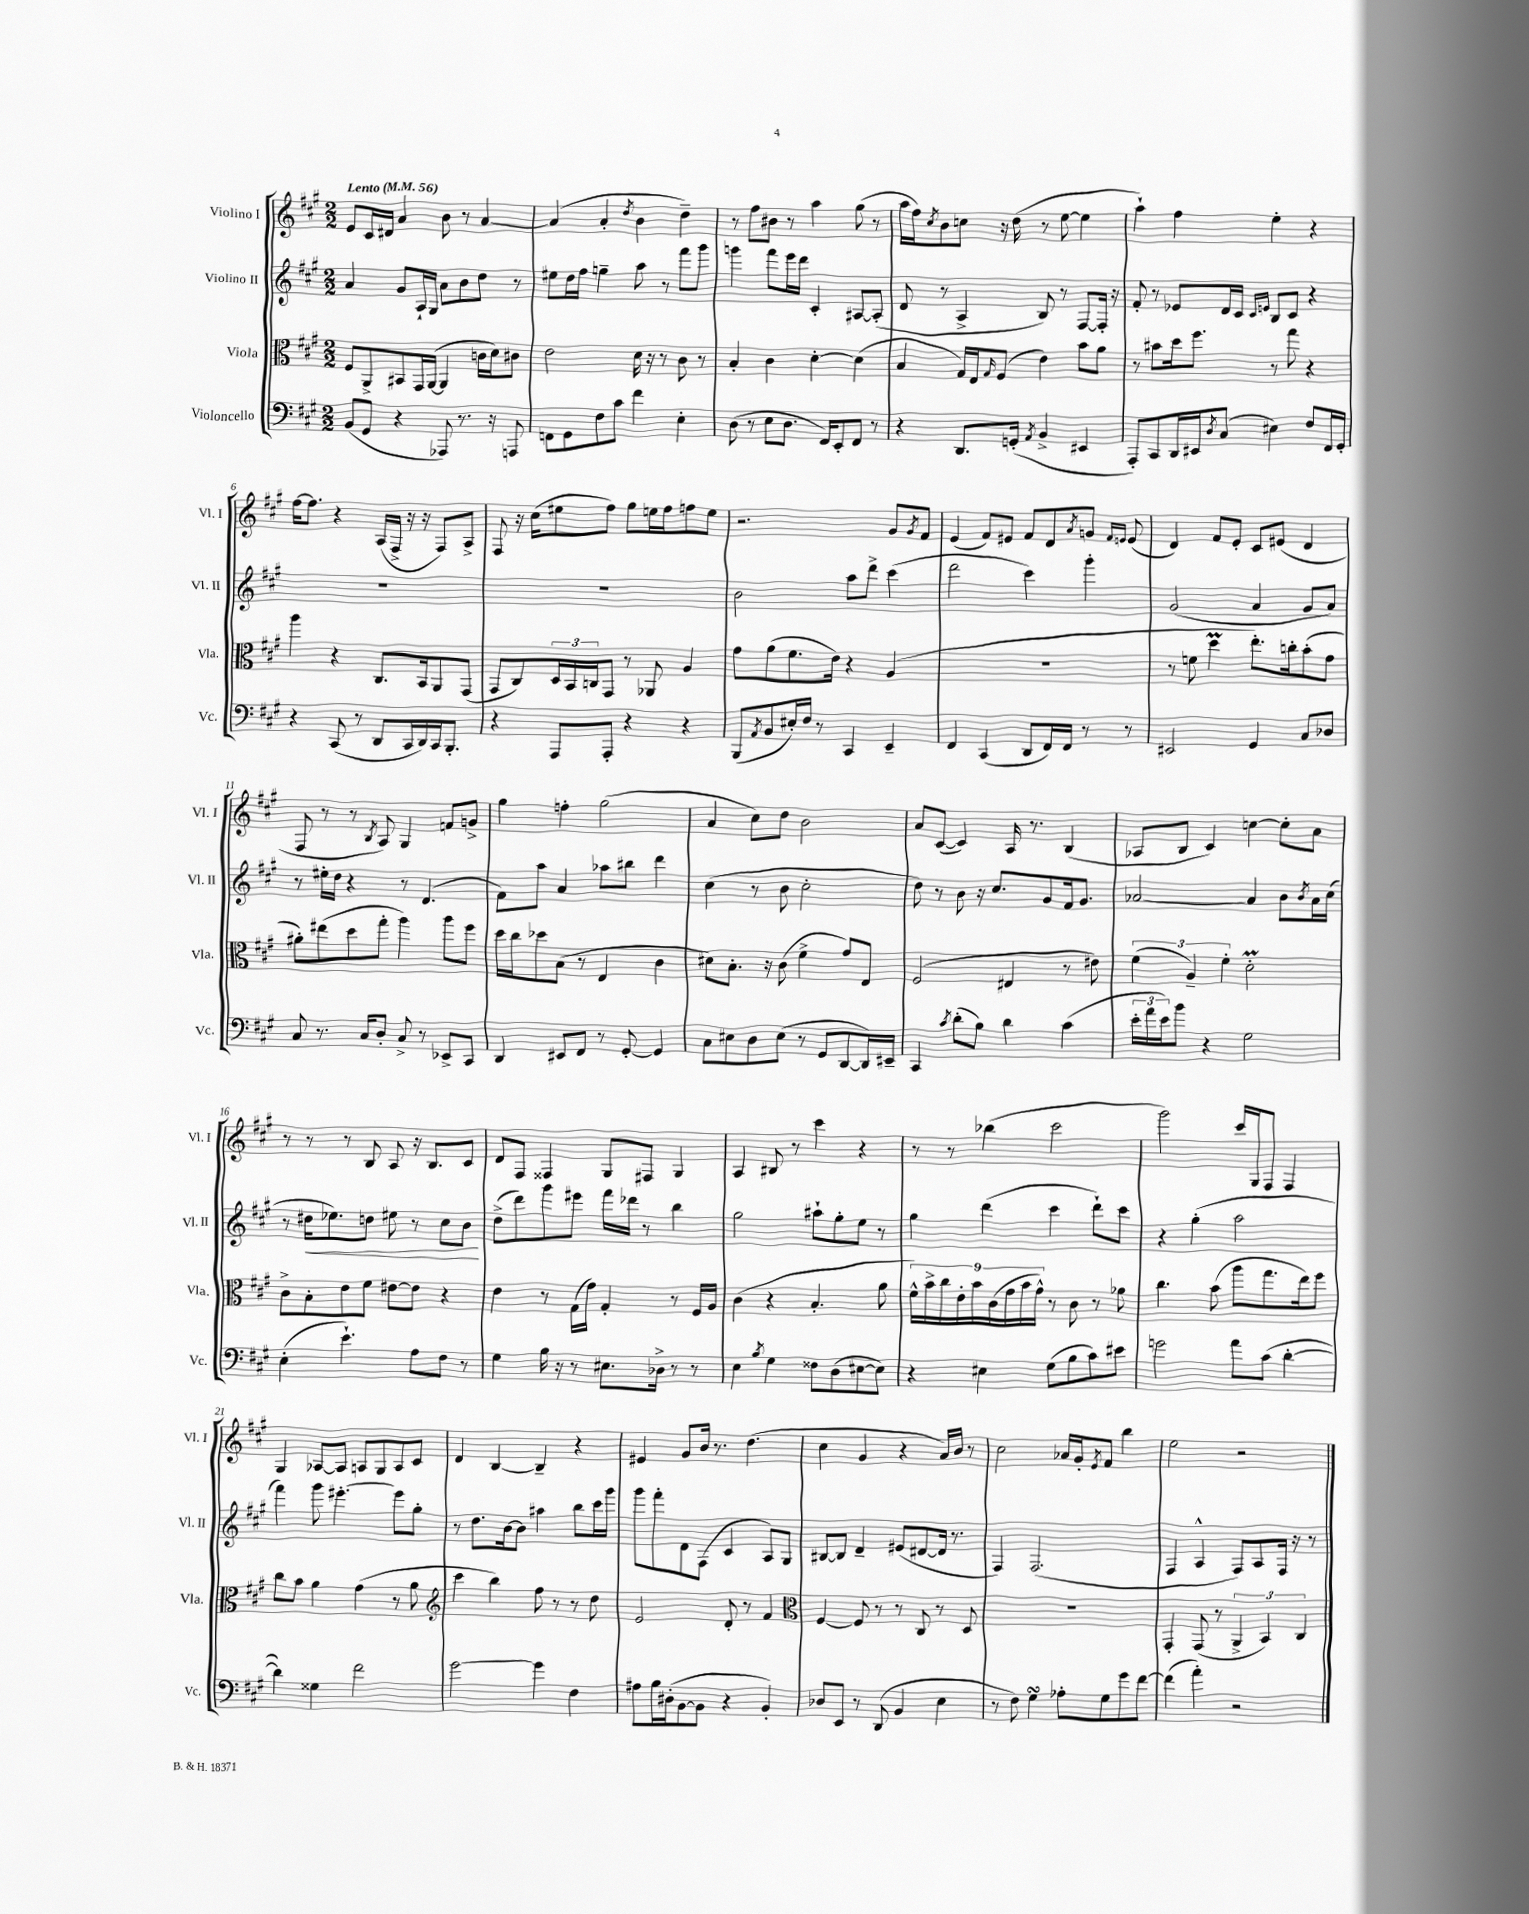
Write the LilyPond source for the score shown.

<<
\new StaffGroup <<
\new Staff = "s0" \with { instrumentName = "Violino I" shortInstrumentName = "Vl. I" } {
    \clef treble \key a \major \numericTimeSignature \time 2/2 \tempo "Lento" 4 = 56
    e'8 cis'16 dis'16 a'4 b'8 r8 a'4~ |
    a'4( a'4-. \acciaccatura { d''8 } b'4 d''4--) |
    r8 fis''8 bis'8 r8 a''4 gis''8( r8 |
    a''16 fis''16) \acciaccatura { cis''8 } b'8 c''8 r16 d''16( r8 e''8~ e''4 |
    a''4-!) fis''4 e''4-. r4 |
    fis''16~ fis''8. r4 a16( fis16-> r16 r16 fis8) a8-> |
    fis8 r16 cis''16( eis''8 fis''8) gis''8 e''16 fis''16 f''8 e''8 |
    r2. gis'8 \acciaccatura { gis'8 } fis'8 |
    e'4( fis'8) eis'8 fis'8 d'8 \acciaccatura { a'8 } g'8 \grace { fis'16 e'16 } e'8( |
    d'4) fis'8 e'8-. cis'8 eis'8( d'4 |
    fis8 r8 r8 \acciaccatura { b8 } a8) gis4 f'8 g'8-> |
    gis''4 f''4-. gis''2( |
    a'4 cis''8) d''8 b'2 |
    a'8 cis'8~( cis'4) a16 r8. b4( |
    aes8 b8 cis'4) c''4~ c''8-. a'8 |
    r8 r8 r8 b8 a8 r16 b8. cis'8 |
    d'8 fis8 fisis4 gis8 fis8 gis4 |
    a4 bis8 r8 cis'''4 r4 |
    r8 r8 bes''4( cis'''2 |
    gis'''2) cis'''16 gis16 fis8 fis4 |
    gis4 aes8~ aes8 a8 gis8 a8 cis'8 |
    d'4 b4~ b4-- r4 |
    eis'4 gis'8 b'16 r8. d''4.( |
    cis''4 gis'4 r4 a'16) b'16 r8 |
    cis''2 aes'16 gis'16-. \acciaccatura { e'8 } fis'8 b''4 |
    e''2 r2 \bar "|." |
}
\new Staff = "s1" \with { instrumentName = "Violino II" shortInstrumentName = "Vl. II" } {
    \clef treble \key a \major \numericTimeSignature \time 2/2
    a'4 gis'8 a16-! gis16 a'8 b'8 d''8 r8 |
    eis''8 d''16 fis''16 g''4-- a''8 r8 fis'''8 gis'''8 |
    g'''4 fis'''8 e'''16 d'''16 cis'4-. ais8~ ais8-.( |
    d'8 r8 a4-> b8) r8 fis8~ fis16-. r16 |
    fis'8-. r8 ees'8 d'16 cis'16 \grace { cis'16 e'16 } b8 cis'8 r4 |
    R1 |
    R1 |
    b'2 a''8 d'''8-> cis'''4( |
    d'''2 cis'''4) gis'''4-. |
    gis'2( a'4 gis'8 a'8) |
    r8 eis''16-. d''16 r4 r8 d'4.( |
    fis'8) a''8 a'4 aes''8 bis''8 d'''4 |
    cis''4( r8 b'8 cis''2-. |
    d''8) r8 b'8 r16 cis''8. gis'8 fis'16 gis'8. |
    aes'2~ aes'4 b'8 \acciaccatura { b'8 } aes'16 cis''16( |
    r8 dis''16\< ees''8.) d''8 eis''8 r8 cis''8 b'8\! |
    d''8->( d'''8) gis'''8 eis'''8 fis'''16 des'''16 r8 b''4 |
    gis''2 ais''8-! gis''8-. e''8 r8 |
    gis''4 d'''4( cis'''4 d'''8-!) cis'''8 |
    r4 gis''4-.( a''2 |
    fis'''4) gis'''8 eis'''4.~-. eis'''8 gis''8-. |
    r8 d''8. b'16~ b'8 ais''4 b''8 cis'''16 gis'''16 |
    gis'''8 fis'''8-. d'8 fis8( cis'4 a8) gis8 |
    bis8~ bis8 d'4-- eis'8( dis'8~ dis'16 r8. |
    fis4) fis2.( |
    fis4 a4-^ fis8) a8 fis16 r16 r8 \bar "|." |
}
\new Staff = "s2" \with { instrumentName = "Viola" shortInstrumentName = "Vla." } {
    \clef alto \key a \major \numericTimeSignature \time 2/2
    fis8 a,8-> bis,8 gis,16 a,16~( a,4 c'16 d'16) cis'8 |
    e'2 d'16 r16 r8 cis'8 r8 |
    b4-. cis'4 d'4~-. d'4( |
    b4 gis16) e16 \grace { gis16 } fis8( e'4) b'8 a'8 |
    r8 bis'8 d''16 fis''8. r8 gis''8 r4 |
    a''4 r4 cis8. b,16 a,8 gis,8( |
    gis,8 cis8) \tuplet 3/2 { d16 b,16 c16 } gis,8 r8 aes,8 a4 |
    gis'8 a'8( fis'8. e'16) r4 a4( |
    R1 |
    r8 f'8 d''4\prall e''8.-.) c''16-. b'8-.( gis'8 |
    ais'8-.) eis''8( d''8 gis''8-. a''4) a''8 fis''8 |
    d''16 cis''16 des''8 b8( r8 e4 cis'4 |
    dis'8) b8.-. r16 cis'8( fis'4-> gis'8) e8 |
    fis2( eis4 r8 eis'8) |
    \tuplet 3/2 { fis'4( a4--) fis'4-. } d'2-.\prall |
    cis'8-> b8-. e'8 fis'8 eis'8~ eis'8 r4 |
    e'4 r8 gis16( gis'16) gis4-. r8 fis16 a16 |
    cis'4( r4 b4.-. a'8 |
    \tuplet 9/8 { fis'16-^) b'16-> cis''16 e'16-. b'16 cis'16( gis'16 b'16 gis'16-^) } r8 cis'8 r8 aes'8 |
    cis''4. b'8( a''8 gis''8. e''16) fis''8 |
    cis''8 b'8 a'4 gis'4( r8 a'8 |
    \clef treble cis'''4 b''4) fis''8 r8 r8 d''8 |
    e'2 d'8-. r8 fis'4 |
    \clef alto fis4~ fis8 r8 r8 cis8 r8 d8 |
    R1 |
    gis,4-. gis,8( r8 \tuplet 3/2 { a,4-> b,4) cis4 } \bar "|." |
}
\new Staff = "s3" \with { instrumentName = "Violoncello" shortInstrumentName = "Vc." } {
    \clef bass \key a \major \numericTimeSignature \time 2/2
    b,8( gis,8 r4 aes,,8) r8. r16 a,,8 |
    f,8 gis,8 fis8 cis'8 fis'4 e4-. |
    d8( r8 e8 d8. fis,16) e,8-. fis,8 r8 |
    r4 d,8. g,16-.( \acciaccatura { a,8 } b,4-> eis,4 |
    a,,8-.) cis,8 d,16 eis,16 \acciaccatura { d8 } cis8( eis4) fis8 fis,16 gis,16-. |
    r4 cis,8( r8 d,8 cis,16 d,16) cis,16 b,,8.-. |
    r4 a,,8 a,,8-. r4 r4 |
    b,,8( \acciaccatura { a,8 } b,8 eis16-.) fis16 r8 cis,4 e,4-- |
    fis,4 cis,4( d,8 fis,16) fis,16 r8 r8 |
    eis,2 gis,4 cis8 des8 |
    cis8 r8. cis16 d8-. cis8-> r8 ees,8-> cis,8 |
    d,4 eis,8 fis,8 r8 gis,8~-. gis,4 |
    cis8 eis8 d8 eis8( r8 gis,8 d,8~ d,16) eis,16-- |
    cis,4 \acciaccatura { cis'8 } d'8-.( b8) d'4 cis'4( |
    \tuplet 3/2 { e'16-. a'16 e'16) } b'8 r4 gis2 |
    e4-.( e'4.-!) a8 fis8 r8 |
    gis4 b16 r16 r8 eis8. des16-> r8 r8 |
    e4 \acciaccatura { b8 } gis4 fisis8 d8( eis8~ eis8) |
    r4 eis4 gis8( b8 cis'8) eis'8 |
    g'2 a'8 cis'8( d'4~-. |
    d'4) gisis4 fis'2 |
    gis'2~ gis'4 fis4 |
    ais8 b16 dis16-.( b,8~ b,8 r4 b,4-.) |
    des8 e,8 r8 d,8( b,4 e4 |
    r8 fis8) gis4\turn aes8-. gis8 gis'8 fis'8~ |
    fis'4( a'4-.) r2 \bar "|." |
}
>>
>>
